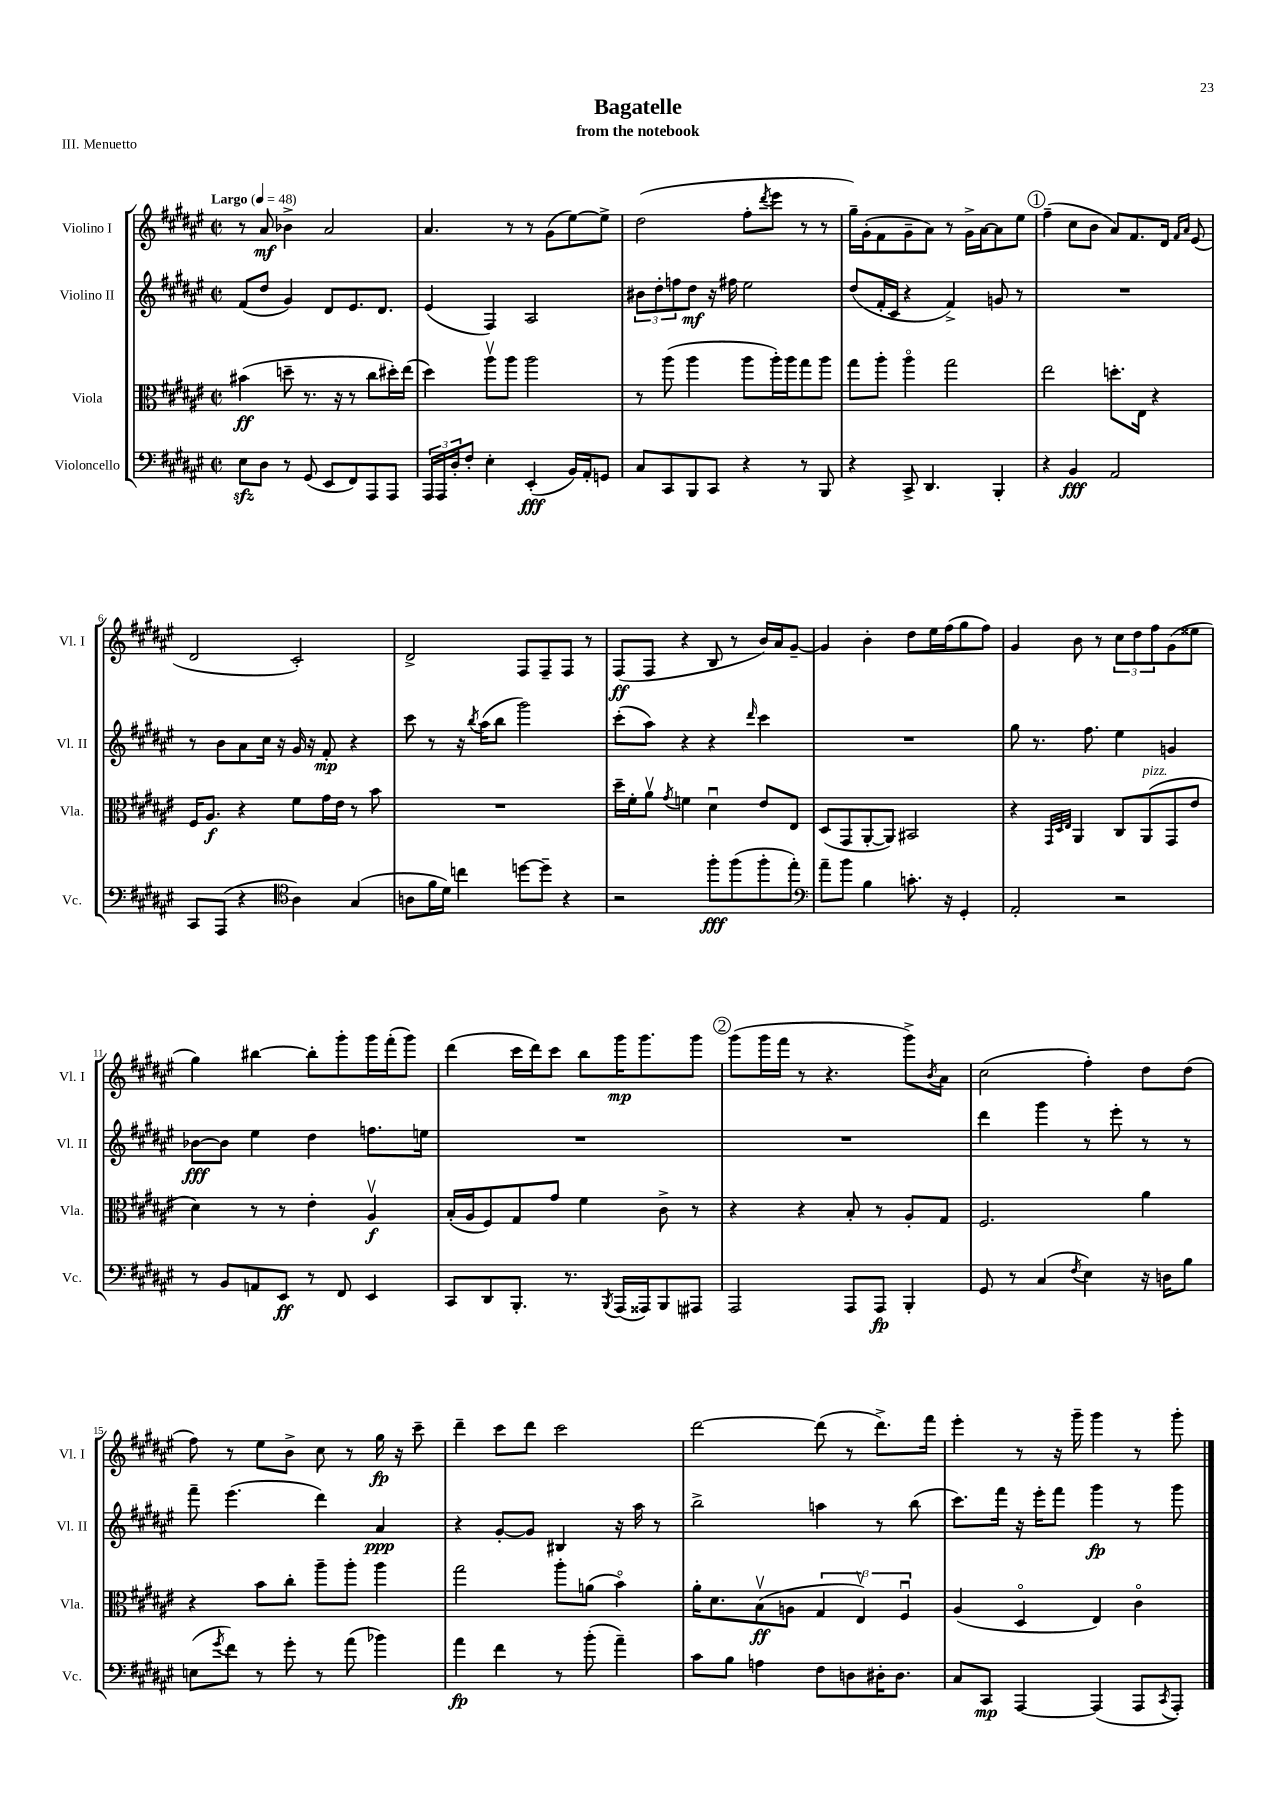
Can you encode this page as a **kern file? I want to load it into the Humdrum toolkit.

**kern	**dynam	**kern	**dynam	**kern	**dynam	**kern	**dynam
*part4	*part4	*part3	*part3	*part2	*part2	*part1	*part1
*staff4	*staff4	*staff3	*staff3	*staff2	*staff2	*staff1	*staff1
*I"Violoncello	*	*I"Viola	*	*I"Violino II	*	*I"Violino I	*
*I'Vc.	*	*I'Vla.	*	*I'Vl. II	*	*I'Vl. I	*
*clefF4	*	*clefC3	*	*clefG2	*	*clefG2	*
*k[f#c#g#d#a#e#]	*	*k[f#c#g#d#a#e#]	*	*k[f#c#g#d#a#e#]	*	*k[f#c#g#d#a#e#]	*
*M2/2	*	*M2/2	*	*M2/2	*	*M2/2	*
*met(c|)	*	*met(c|)	*	*met(c|)	*	*met(c|)	*
*MM48	*	*MM48	*	*MM48	*	*MM48	*
=1	=1	=1	=1	=1	=1	=1	=1
!	!	!	!	!	!	!LO:TX:a:B:t=Largo	!
8E#zz\L	.	(4b#X\	ff	(8f#/L	.	8r	.
8D#\J	.	.	.	8dd#/J	.	8a#/	mf
8r	.	8ddn~\	.	4g#/)	.	4b-X^\	.
(8GG#/	.	8.r	.	.	.	.	.
8EE#/L	.	.	.	8d#/L	.	2a#/	.
.	.	16r	.	.	.	.	.
8FF#/)	.	8r	.	8.e#/	.	.	.
8AAA#/	.	8cc#\L	.	.	.	.	.
.	.	.	.	8.d#/J	.	.	.
8AAA#/J	.	16dd#X'\L)	.	.	.	.	.
.	.	(16ee#\JJ	.	.	.	.	.
=2	=2	=2	=2	=2	=2	=2	=2
24AAA#/LL	.	4dd#\)	.	(4e#/	.	4.a#/	.
24AAA#/	.	.	.	.	.	.	.
24D#'/J	.	.	.	.	.	.	.
8F#'/J	.	.	.	.	.	.	.
4E#'\	.	8aa#v\L	.	4F#/)	.	.	.
.	.	8aa#\J	.	.	.	8r	.
(4EE#'/	fff	2aa#\	.	2A#/	.	8r	.
.	.	.	.	.	.	(8g#\L	.
16BB/LL)	.	.	.	.	.	[8ee#\)	.
16AA#'/J	.	.	.	.	.	.	.
8GGn/J	.	.	.	.	.	8ee#^\J]	.
=3	=3	=3	=3	=3	=3	=3	=3
8C#/L	.	8r	.	12b#X\L	.	(2dd#\	.
.	.	.	.	12dd#'\	.	.	.
8CC#/	.	(8aa#\	.	.	.	.	.
.	.	.	.	12ffn\	.	.	.
8BBB/	.	4aa#\	.	8dd#\J	mf	.	.
8CC#/J	.	.	.	16r	.	.	.
.	.	.	.	16ff#X\	.	.	.
4r	.	8aa#\L	.	2ee#\	.	8ff#'\L	.
.	.	.	.	.	.	8qddd#/	.
.	.	16aa#'\L)	.	.	.	8eee#\J	.
.	.	16aa#\J	.	.	.	.	.
8r	.	8gg#\	.	.	.	8r	.
8BBB/	.	8aa#\J	.	.	.	8r	.
=4	=4	=4	=4	=4	=4	=4	=4
4r	.	8gg#\L	.	(8dd#/L	.	16gg#~\LL)	.
.	.	.	.	.	.	(16g#'\J	.
.	.	8aa#'\J	.	16f#'/L	.	8f#\	.
.	.	.	.	16c#/JJ	.	.	.
8CC#^/	.	4aa#\	.	4r	.	8g#~\	.
4.DD#/	.	.	.	.	.	8a#\J)	.
.	.	2gg#\	.	4f#^/)	.	8r	.
.	.	.	.	.	.	16g#^\LL	.
.	.	.	.	.	.	[16a#\J	.
4BBB'/	.	.	.	8gn/	.	8a#\]	.
.	.	.	.	8r	.	8ee#\J	.
!!LO:REH:place=s1:t=1
=5	=5	=5	=5	=5	=5	=5	=5
4r	.	2ee#\	.	1r	.	(4ff#~\	.
4BB/	fff	.	.	.	.	8cc#\L	.
.	.	.	.	.	.	8b\J	.
2AA#/	.	8.ddn'\L	.	.	.	8a#/L)	.
.	.	.	.	.	.	8.f#/	.
.	.	16E#\Jk	.	.	.	.	.
.	.	4r	.	.	.	.	.
.	.	.	.	.	.	16d#/Jk	.
.	.	.	.	.	.	16qqf#/LL	.
.	.	.	.	.	.	16qqa#/JJ	.
.	.	.	.	.	.	(8e#/	.
!!LO:LB:g=z
=6	=6	=6	=6	=6	=6	=6	=6
8CC#/L	.	16F#/KL	.	8r	.	2d#/	.
.	.	8.A#/J	f	.	.	.	.
(8AAA#/J	.	.	.	8b\L	.	.	.
4r	.	4r	.	8a#\	.	.	.
.	.	.	.	16cc#\Jk	.	.	.
.	.	.	.	16r	.	.	.
*clefC4	*	*	*	*	*	*	*
4A#\)	.	8f#\L	.	16g#/	.	2c#'/)	.
.	.	.	.	16r	.	.	.
.	.	16g#\L	.	8f#'/	mp	.	.
.	.	16e#\JJ	.	.	.	.	.
(4G#/	.	8r	.	4r	.	.	.
.	.	8b\	.	.	.	.	.
=7	=7	=7	=7	=7	=7	=7	=7
8An\L	.	1r	.	8ccc#\	.	2d#^/	.
16f#\L	.	.	.	8r	.	.	.
16d#\JJ)	.	.	.	.	.	.	.
4ccn\	.	.	.	16r	.	.	.
.	.	.	.	8qbb/	.	.	.
.	.	.	.	(16aa#\KL	.	.	.
.	.	.	.	8bb\J	.	.	.
[8ddn\L	.	.	.	2ggg#\)	.	8F#/L	.
8dd~\J]	.	.	.	.	.	8F#~/	.
4r	.	.	.	.	.	8F#/J	.
.	.	.	.	.	.	8r	.
=8	=8	=8	=8	=8	=8	=8	=8
2r	.	16dd#~\LL	.	(8ccc#'\L	.	(8F#/L	ff
.	.	16f#'\J	.	.	.	.	.
.	.	8a#v\J	.	8aa#\J)	.	8F#/J	.
.	.	8qg#/	.	.	.	.	.
.	.	4fn\	.	4r	.	4r	.
8ff#'\L	fff	4d#u\	.	4r	.	8B/	.
(8ff#\	.	.	.	.	.	8r	.
.	.	.	.	16qqddd#/	.	.	.
8ff#'\	.	8e#/L	.	4ccc#\	.	16b/LL)	.
.	.	.	.	.	.	16a#/J	.
8ee#'\J)	.	8E#/J	.	.	.	[8g#~/J	.
=9	=9	=9	=9	=9	=9	=9	=9
*clefF4	*	*	*	*	*	*	*
8a#~\L	.	(8D#/L	.	1r	.	4g#/]	.
8b\J	.	8GG#/	.	.	.	.	.
4B\	.	[8AA#'/	.	.	.	4b'\	.
.	.	8AA#/J])	.	.	.	.	.
8.cn'\	.	2BB#X/	.	.	.	8dd#\L	.
.	.	.	.	.	.	16ee#\L	.
16r	.	.	.	.	.	(16ff#\J	.
4GG#'/	.	.	.	.	.	8gg#\	.
.	.	.	.	.	.	8ff#\J)	.
=10	=10	=10	=10	=10	=10	=10	=10
2AA#'/	.	4r	.	8gg#\	.	4g#/	.
.	.	.	.	8.r	.	.	.
.	.	32qqGG#/LLL	.	.	.	.	.
.	.	32qqD#/	.	.	.	.	.
.	.	32qqE#/JJJ	.	.	.	.	.
.	.	4AA#/	.	.	.	8b\	.
.	.	.	.	8.ff#\	.	.	.
.	.	.	.	.	.	8r	.
2r	.	8C#/L	.	4ee#\	.	12cc#\L	.
.	.	.	.	.	.	12dd#\	.
!	!	!LO:TX:a:i:t=pizz.	!	!	!	!	!
.	.	(8AA#/	.	.	.	.	.
.	.	.	.	.	.	12ff#\	.
.	.	8GG#/	.	4gn/	.	(8g#\	.
.	.	8e#/J	.	.	.	8ee##X\J	.
!!LO:LB:g=z
=11	=11	=11	=11	=11	=11	=11	=11
8r	.	4d#\)	.	[8b-X\L	fff	4gg#\)	.
8BB/L	.	.	.	8b-\J]	.	.	.
8AAn/	.	8r	.	4ee#\	.	[4bb#X\	.
8EE#/J	ff	8r	.	.	.	.	.
8r	.	4e#'\	.	4dd#\	.	8bb#'\L]	.
8FF#/	.	.	.	.	.	8ggg#'\	.
4EE#/	.	4A#v/	f	8.ffn\L	.	16ggg#\L	.
.	.	.	.	.	.	(16fff#'\J	.
.	.	.	.	.	.	8ggg#\J)	.
.	.	.	.	16een\Jk	.	.	.
=12	=12	=12	=12	=12	=12	=12	=12
8CC#/L	.	(16B'/LL	.	1r	.	(4ddd#\	.
.	.	16A#/J	.	.	.	.	.
8DD#/	.	8F#/)	.	.	.	.	.
8.BBB'/J	.	8G#/	.	.	.	16ccc#\LL	.
.	.	.	.	.	.	16ddd#\J)	.
.	.	8g#/J	.	.	.	8ccc#\J	.
8.r	.	.	.	.	.	.	.
.	.	4f#\	.	.	.	8bb\L	.
8qBBB/	.	.	.	.	.	.	.
(16AAA#/LL	.	.	.	.	.	16ggg#\K	mp
16AAA##X/J)	.	.	.	.	.	8.ggg#\	.
8BBB/	.	8c#^\	.	.	.	.	.
8AAA#X/J	.	8r	.	.	.	8ggg#\J	.
!!LO:REH:place=s1:t=2
=13	=13	=13	=13	=13	=13	=13	=13
2AAA#/	.	4r	.	1r	.	(8ggg#\L	.
.	.	.	.	.	.	16ggg#\L	.
.	.	.	.	.	.	16fff#\JJ	.
.	.	4r	.	.	.	8r	.
.	.	.	.	.	.	4.r	.
8AAA#/L	.	8B'/	.	.	.	.	.
8AAA#/J	fp	8r	.	.	.	.	.
4BBB'/	.	8A#'/L	.	.	.	8ggg#^\L)	.
.	.	.	.	.	.	8qb/	.
.	.	8G#/J	.	.	.	8a#\J	.
=14	=14	=14	=14	=14	=14	=14	=14
8GG#/	.	2.F#/	.	4ddd#\	.	(2cc#\	.
8r	.	.	.	.	.	.	.
(4C#/	.	.	.	4ggg#\	.	.	.
8qF#/	.	.	.	.	.	.	.
4E#\)	.	.	.	8r	.	4ff#'\)	.
.	.	.	.	8eee#'\	.	.	.
16r	.	4a#\	.	8r	.	8dd#\L	.
16Dn\KL	.	.	.	.	.	.	.
8B\J	.	.	.	8r	.	(8dd#\J	.
!!LO:LB:g=z
=15	=15	=15	=15	=15	=15	=15	=15
(8En\L	.	4r	.	8fff#~\	.	8ff#\)	.
8qg#/	.	.	.	.	.	.	.
8f#\J)	.	.	.	(4.eee#\	.	8r	.
8r	.	8b\L	.	.	.	8ee#\L	.
8g#'\	.	8cc#'\J	.	.	.	8b^\J	.
8r	.	8aa#~\L	.	4ddd#\)	.	8cc#\	.
(8a#\	.	8aa#'\J	.	.	.	8r	.
4b-X\)	.	4aa#\	.	4a#/	ppp	16gg#\	fp
.	.	.	.	.	.	16r	.
.	.	.	.	.	.	8ccc#~\	.
=16	=16	=16	=16	=16	=16	=16	=16
4a#\	fp	2gg#\	.	4r	.	4ddd#~\	.
4f#\	.	.	.	[8g#'/L	.	8ccc#\L	.
.	.	.	.	8g#/J]	.	8ddd#\J	.
8r	.	8aa#'\L	.	4B#X/	.	2ccc#\	.
(8b'\	.	(8an\J	.	.	.	.	.
4a#~\)	.	4b\)	.	16r	.	.	.
.	.	.	.	16aa#\	.	.	.
.	.	.	.	8r	.	.	.
=17	=17	=17	=17	=17	=17	=17	=17
8c#\L	.	16a#'\KL	.	2bb^\	.	[2ddd#\	.
.	.	8.d#\	.	.	.	.	.
8B\J	.	.	.	.	.	.	.
4An\	.	(8Bv\	ff	.	.	.	.
.	.	8An\J	.	.	.	.	.
8F#\L	.	6G#/	.	4aan\	.	(8ddd#\]	.
8Dn\	.	.	.	.	.	8r	.
.	.	6E#v/)	.	.	.	.	.
16D#X'\K	.	.	.	8r	.	8.ddd#^\L)	.
8.D#\J	.	.	.	.	.	.	.
.	.	6F#u/	.	.	.	.	.
.	.	.	.	(8bb\	.	.	.
.	.	.	.	.	.	16fff#\Jk	.
=18	=18	=18	=18	=18	=18	=18	=18
8C#/L	.	(4A#/	.	8.ccc#\L)	.	4eee#'\	.
8CC#/J	mp	.	.	.	.	.	.
.	.	.	.	16fff#\Jk	.	.	.
[4AAA#/	.	4D#/	.	16r	.	8r	.
.	.	.	.	16eee#'\KL	.	.	.
.	.	.	.	8fff#\J	.	16r	.
.	.	.	.	.	.	16ggg#~\	.
(4AAA#/]	.	4E#/)	.	4ggg#\	fp	4ggg#\	.
8AAA#/L	.	4c#\	.	8r	.	8r	.
8qCC#/	.	.	.	.	.	.	.
8AAA#'/J)	.	.	.	8ggg#\	.	8ggg#'\	.
==	==	==	==	==	==	==	==
*-	*-	*-	*-	*-	*-	*-	*-
